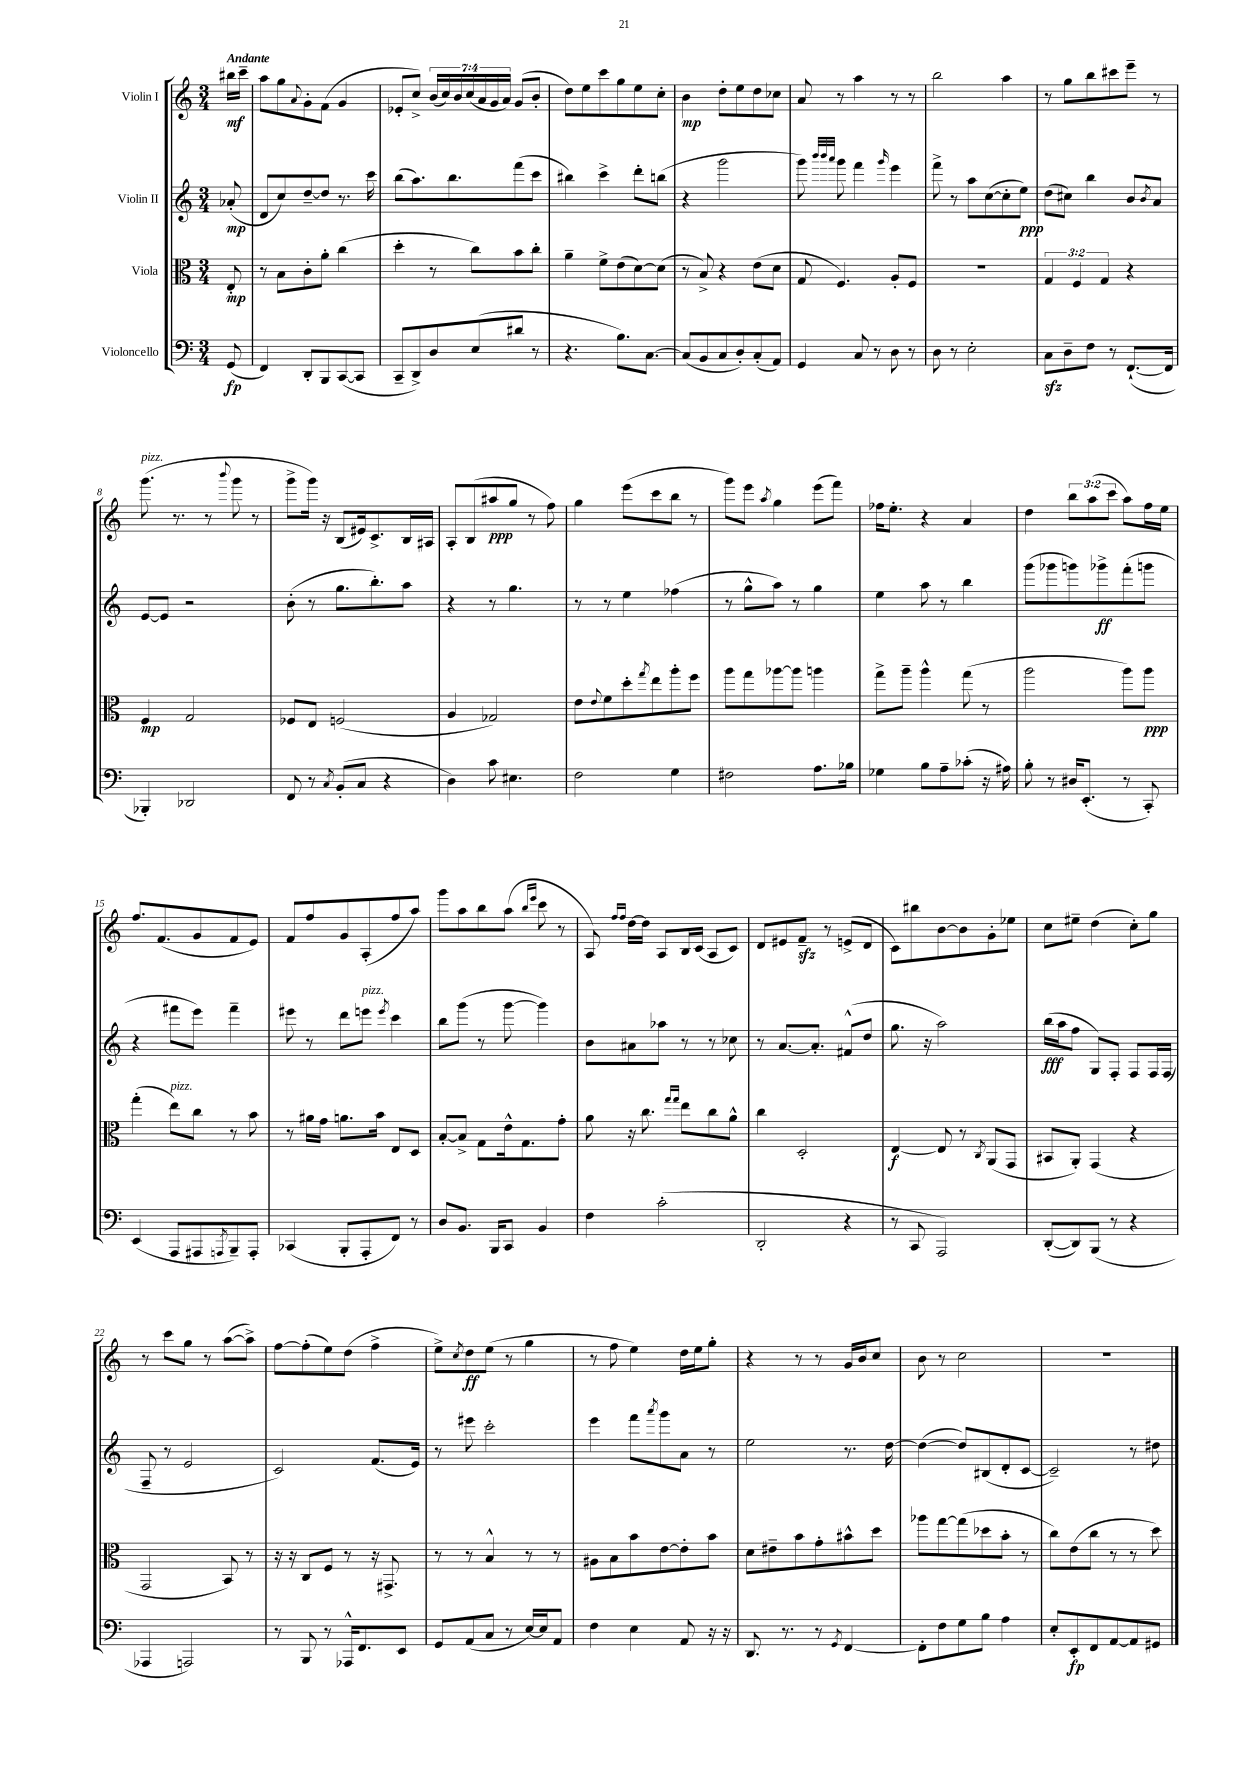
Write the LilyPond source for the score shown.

<<
\new StaffGroup <<
\new Staff = "s0" \with { instrumentName = "Violin I" } {
    \clef treble \key c \major \numericTimeSignature \time 3/4 \override Staff.TupletNumber.text = #tuplet-number::calc-fraction-text \partial 8 \tempo "Andante"
    bis''16\mf c'''16-- |
    a''8 g''8 \appoggiatura { a'8 } g'8-. f'8( g'4 |
    ees'8-. c''8->) \tuplet 7/4 { b'16( c''16) b'16 c''16( a'16 g'16 a'16) } g'8( b'8-. |
    d''8) e''8 c'''8 g''8 e''8 c''8-. |
    b'4\mp d''8-. e''8 d''8 ces''8 |
    a'8 r8 a''4 r8 r8 |
    b''2 a''4 |
    r8 g''8 b''8 cis'''8 e'''8-- r8 |
    g'''8.^\markup { \italic "pizz." }( r8. r8 \appoggiatura { b'''8 } g'''8 r8 |
    g'''8-> g'''16) r16 b8( eis'16) c'8.-> b16 ais16 |
    a8-. b8( ais''8\ppp g''8 r8 f''8) |
    g''4 e'''8( c'''8 b''8 r8 |
    g'''8) e'''8 \acciaccatura { a''8 } g''4 e'''8( f'''8) |
    fes''16 e''8.-. r4 a'4 |
    d''4 \tuplet 3/2 { b''8 a''8( c'''8 } a''8) f''16 e''16 |
    f''8. f'8.( g'8 f'8 e'8) |
    f'8 f''8 g'8 a8-.( f''8 a''8) |
    g'''8 a''8 b''8 a''8( \grace { b''16 e'''16 } c'''8 r8 |
    a8) \grace { f''16 f''16 } d''16~ d''16 a8 b16 c'16( a8 c'8) |
    d'8 eis'8 f'8--\sfz r8 e'8->( d'8 |
    c'8) bis''8 b'8~ b'8 g'8-. ees''8 |
    c''8 eis''8-- d''4( c''8-.) g''8 |
    r8 c'''8 g''8 r8 a''8~( a''8->) |
    f''8~ f''8-.( e''8) d''8( f''4-> |
    e''8->) \acciaccatura { c''8 } d''8\ff e''8( r8 g''4 |
    r8 f''8 e''4) d''16 e''16 g''8-. |
    r4 r8 r8 g'16 b'16 c''8 |
    b'8 r8 c''2 |
    R2. \bar "|." |
}
\new Staff = "s1" \with { instrumentName = "Violin II" } {
    \clef treble \key c \major \numericTimeSignature \time 3/4 \partial 8
    aes'8-.\mp( |
    d'8 c''8) d''8~-- d''8 r8. c'''16 |
    b''8( a''8.) b''8. f'''8( c'''8 |
    bis''4) c'''4-> d'''8-. b''8( |
    r4 g'''2 |
    g'''8) \grace { b'''32 b'''32 a'''32 } g'''8 f'''4 \grace { g'''16 } e'''4 |
    f'''8-> r8 a''8 c''8~( c''8-. e''8\ppp) |
    d''8( cis''8) b''4 b'8 \acciaccatura { b'8 } a'8 |
    e'8~ e'8 r2 |
    b'8-.( r8 g''8. b''8.-.) a''8 |
    r4 r8 g''4. |
    r8 r8 e''4 fes''4( |
    r8 g''8-^ a''8) r8 g''4 |
    e''4 a''8 r8 b''4 |
    g'''8( ges'''8 g'''8) ges'''8->\ff f'''8-.( g'''8 |
    r4 fis'''8 e'''8) fis'''4-- |
    eis'''8 r8 d'''8 e'''8^\markup { \italic "pizz." } \acciaccatura { e'''8 } c'''4 |
    b''8 g'''8( r8 g'''8~ g'''4) |
    b'8 ais'8 aes''8 r8 r8 ces''8 |
    r8 a'8.~ a'8.-. fis'8-^( d''8 |
    g''8. r16 a''2) |
    b''16\fff( a''16 f''8 g8) f8-. f8 f16 f16( |
    f8-- r8 e'2 |
    c'2) f'8.( e'16) |
    r8 eis'''8 c'''2-. |
    e'''4 f'''8 \acciaccatura { a'''8 } g'''8 a'8 r8 |
    e''2 r8. d''16~ |
    d''4~( d''8) bis8( d'8-. c'8~ |
    c'2--) r8 dis''8 \bar "|." |
}
\new Staff = "s2" \with { instrumentName = "Viola" } {
    \clef alto \key c \major \numericTimeSignature \time 3/4 \override Staff.TupletNumber.text = #tuplet-number::calc-fraction-text \partial 8
    e8-.\mp |
    r8 b8 c'8-. a'8-. c''4( |
    d''4-. r8 c''8) b'8 c''8-. |
    a'4-- f'8-> e'8( d'8~) d'8( |
    r8 b8->) r4 e'8( d'8 |
    g8 f4.) a8-. f8 |
    R2. |
    \tuplet 3/2 { g4 f4 g4 } r4 |
    f4\mp g2 |
    fes8 e8 f2( |
    a4 ges2) |
    e'8 \appoggiatura { e'8 } f'8 d''8-. \acciaccatura { g''8 } e''8 a''8-. f''8 |
    a''8 g''8 aes''8~ aes''8 a''4 |
    g''8-> a''8-- a''4-^ g''8( r8 |
    a''2 a''8) a''8\ppp |
    g''4-.( e''8^\markup { \italic "pizz." }) c''8 r8 b'8 |
    r8 ais'16 g'16 a'8. b'16 e8 d8 |
    b8~-. b8-> g8 e'16-^ g8. g'8-. |
    a'8 r16 c''8. \grace { g''16 g''16 } e''8 c''8 a'8-^ |
    c''4 d2-. |
    e4~\f e8 r8 \acciaccatura { c8 } a,8( g,8 |
    bis,8 a,8-.) g,4( r4 |
    g,2 b,8) r8 |
    r16 r16 c8 f8 r8 r16 gis,8.-> |
    r8 r8 b4-^ r8 r8 |
    ais8 b8 b'8 e'8~ e'8-. b'8 |
    d'8 eis'8-- b'8 g'8-. bis'8-^ d''8 |
    aes''8 g''8~ g''8( des''8 b'8-. r8 |
    c''8) e'8( c''8 r8 r8 d''8) \bar "|." |
}
\new Staff = "s3" \with { instrumentName = "Violoncello" } {
    \clef bass \key c \major \numericTimeSignature \time 3/4 \partial 8
    g,8\fp( |
    f,4) d,8-. b,,8 c,8~( c,8 |
    c,8-- d,8->) d8 e8( dis'8 r8 |
    r4. b8.) c8.~ |
    c8( b,8 c8 d8-.) c8-.( a,8) |
    g,4 c8 r8 d8 r8 |
    d8 r8 e2-. |
    c8\sfz d8-- f8 r8 f,8.~-!( f,16 |
    bes,,4-.) des,2 |
    f,8 r8 \acciaccatura { c8 } b,8-.( c8 r4 |
    d4) c'8 eis4. |
    f2 g4 |
    fis2 a8. bes16 |
    ges4 b8 a8-- ces'8-.( r16 ais16) |
    b8-. r8 dis16 e,8.-.( r8 c,8-.) |
    e,4( a,,8 ais,,8 \acciaccatura { a,,8 } b,,8--) a,,8-. |
    ces,4( b,,8-. a,,8-. f,8) r8 |
    d8 b,8. b,,16 c,8 b,4 |
    f4 c'2-.( |
    d,2-. r4 |
    r8 c,8 a,,2) |
    d,8~-.( d,8) b,,8( r8 r4 |
    aes,,4 a,,2) |
    r8 b,,8 r8 aes,,16-^ f,8. e,8 |
    g,8 a,8( c8 r8 e16~) e16 a,8 |
    f4 e4 a,8 r16 r16 |
    d,8. r8. r8 \acciaccatura { g,8 } f,4~ |
    f,8-. f8 g8 b8 a4 |
    e8-. e,8-.\fp f,8 a,8~ a,8 gis,8 \bar "|." |
}
>>
>>
